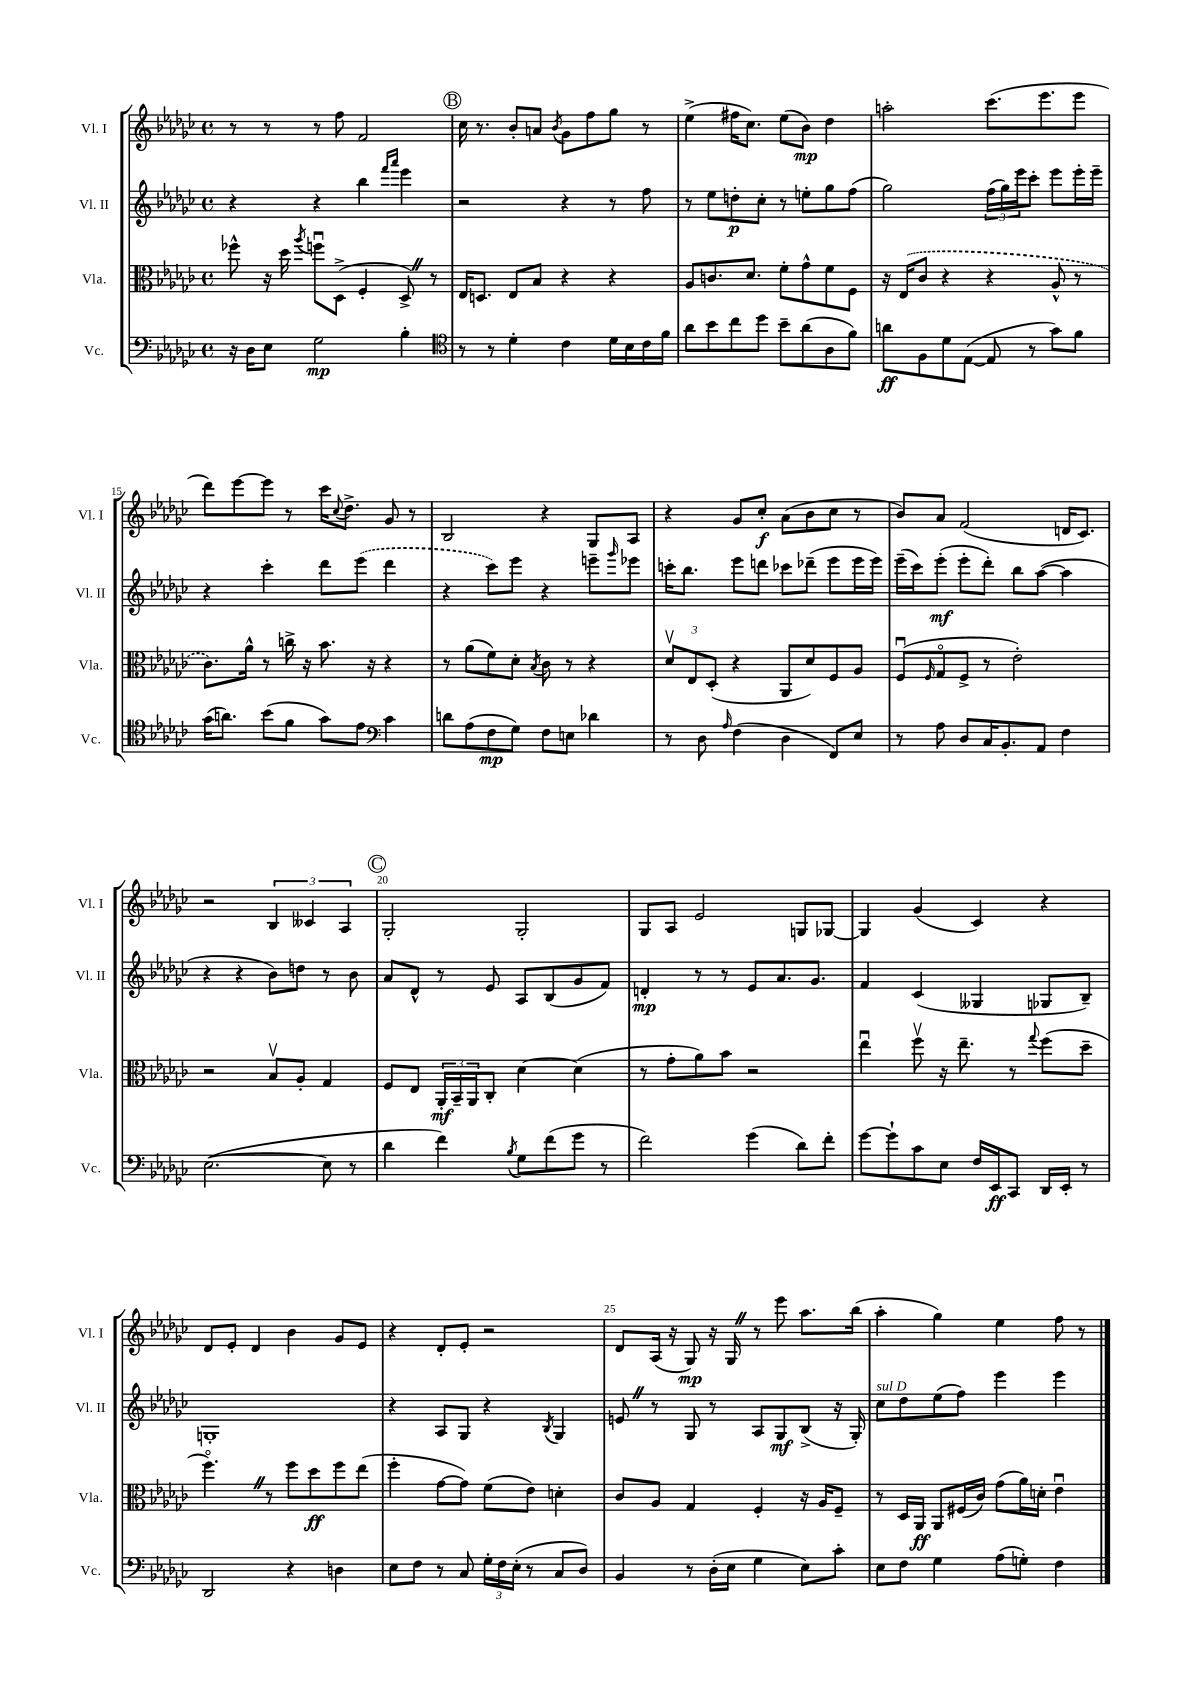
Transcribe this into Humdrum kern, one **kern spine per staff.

**kern	**kern	**kern	**kern
*staff4	*staff3	*staff2	*staff1
*clefF4	*clefC3	*clefG2	*clefG2
*k[b-e-a-d-g-c-]	*k[b-e-a-d-g-c-]	*k[b-e-a-d-g-c-]	*k[b-e-a-d-g-c-]
*M4/4	*M4/4	*M4/4	*M4/4
*met(c)	*met(c)	*met(c)	*met(c)
16r	8ff-^^	4r	8r
16D-	.	.	.
8E-	16r	.	8r
.	16dd-	.	.
.	8qaa-	.	.
2G-	8ffu	4r	8r
.	(8D-^	.	8ff
.	4F'	4bb-	2f
.	.	16qqfff	.
.	.	16qqaaa-	.
4B-'	8D-^)	4eee-	.
.	8r	.	.
=	=	=	=
*clefC4	*	*	*
8r	16E-	2r	16cc-
.	8.D	.	8.r
8r	.	.	.
4d-'	8E-	.	8b-'
.	8B-	.	8a
.	.	.	8qb-
4c-	4r	4r	8g-
.	.	.	8ff
16d-	4r	8r	8gg-
16B-	.	.	.
16c-	.	8ff	8r
16f	.	.	.
=	=	=	=
8a-	8A-	8r	(4ee-^
8b-	8.c	8ee-	.
8cc-	.	8dd'	16ff#
.	8.d-	.	8.cc-)
8dd-	.	8cc-'	.
8b-~	8f'	8r	(8ee-
(8a-	8g-^^	8ee'	8b-)
8A-	8f	8gg-	4dd-
8f)	8F	(8ff	.
=	=	=	=
8a	16r	2gg-)	2aa'
.	(16E-	.	.
8F	8c-	.	.
8d-	4r	.	.
([8E-	.	.	.
8E-]	4r	(24ff	(8.ccc-
.	.	24gg-)	.
.	.	24eee-	.
8r	.	8ccc-'	.
.	.	.	8.eee-
8g-)	8A-^^	8eee-	.
8f	8r	16eee-'	8eee-
.	.	16eee-~	.
=	=	=	=
(16g-	8.c-)	4r	8ddd-)
8.a)	.	.	.
.	.	.	[8eee-
.	16a-^^	.	.
(8b-	8r	4ccc-'	8eee-]
8f	16cc^	.	8r
.	16r	.	.
8g-)	8.b-	8ddd-	16ccc-
.	.	.	8qqcc-
.	.	.	8.dd-^
8e-	.	(8eee-	.
.	16r	.	.
*clefF4	*	*	*
4c-	4r	4ddd-	8g-
.	.	.	8r
=	=	=	=
8d	8r	4r	2B-
(8A-	(8a-	.	.
8F	8f)	8ccc-)	.
8G-)	8d-'	8eee-	.
.	8qB-	.	.
8F	8c-	4r	4r
8E	8r	.	.
4d-	4r	8eee~	8G-
.	.	16qqggg-	.
.	.	8eee-	8A-
=	=	=	=
8r	12d-v	16ccc'	4r
.	.	8.bb-	.
.	12E-	.	.
8D-	.	.	.
.	(12D-'	.	.
16qqA-	.	.	.
(4F	4r	8eee-	8g-
.	.	8ddd	8cc-'
4D-	8AA-	8ccc-	(8a-
.	8d-)	(8ddd-~	8b-
8FF)	8F	8eee-	8cc-
8E-	8A-	16eee-	8r
.	.	16eee-)	.
=	=	=	=
8r	(8Fu	(16eee-~	8b-)
.	.	16ccc-)	.
.	16qqF	.	.
8A-	8G-o	(8eee-'	8a-
8D-	8F^	8eee-'	(2f
16C-	8r	8ddd-')	.
8.BB-'	.	.	.
.	2e-')	8bb-	.
8AA-	.	([8aa-	.
4F	.	4aa-]	16d
.	.	.	8.c-)
=	=	=	=
([2.E-	2r	4r	2r
.	.	4r	.
.	8B-v	8b-)	6B-
.	8A-'	8dd	.
.	.	.	6c--
8E-]	4G-	8r	.
.	.	.	6A-
8r	.	8b-	.
=	=	=	=
4d-	8F	8a-	2G-'
.	8E-	8d-^^	.
4f)	24AA-'	8r	.
.	24BB-~	.	.
.	24AA-	.	.
.	8C-'	8e-	.
8qB-	.	.	.
8G-	[4d-	8A-	2G-'
(8f	.	(8B-	.
8g-	(4d-]	8g-	.
8r	.	8f)	.
=	=	=	=
2f)	8r	4d'	8G-
.	8g-'	.	8A-
.	8a-)	8r	2e-
.	8b-	8r	.
(4g-	2r	8e-	.
.	.	8.a-	.
8d-)	.	.	8G
.	.	8.g-	.
8f'	.	.	[8G-
=	=	=	=
[8g-	4ee-u	4f	4G-]
8g-`]	.	.	.
8c-	8ffv	(4c-	(4g-
8E-	16r	.	.
.	8.ee-~	.	.
16F	.	4G--	4c-)
16EE-	.	.	.
8CC-	8r	.	.
.	8qqgg-	.	.
16DD-	(8ff	8G-	4r
16EE-'	.	.	.
8r	8dd-~	8B-~)	.
=	=	=	=
2DD-	4.ffo)	1G'	8d-
.	.	.	8e-'
.	.	.	4d-
.	8r	.	.
4r	8ff	.	4b-
.	8dd-	.	.
4D	8ff	.	8g-
.	(8ee-	.	8e-
=	=	=	=
8E-	4ff'	4r	4r
8F	.	.	.
8r	[8g-	8A-	8d-'
8C-	8g-])	8G-	8e-'
24G-'	(8f	4r	2r
24F	.	.	.
(24E-'	.	.	.
8r	8e-)	.	.
.	.	8qB-	.
8C-	4d'	4G-	.
8D-)	.	.	.
=	=	=	=
4BB-	8c-	8e	8d-
.	8A-	8r	(16A-
.	.	.	16r
8r	4G-	8G-	8G-)
(16D-'	.	8r	16r
16E-	.	.	16G-
4G-	4F'	8A-	8r
.	.	8G-	8eee-
8E-)	16r	(8B-^	8.aa-
.	16A-	.	.
8c-'	8F~	16r	.
.	.	16G-')	(16bb-
=	=	=	=
8E-	8r	8cc-	4aa-'
8F	16D-	8dd-	.
.	16AA-	.	.
4G-	8AA-	(8ee-	4gg-)
.	(16F#	8ff)	.
.	16c-)	.	.
(8A-	(8g-	4eee-	4ee-
8G')	16a-)	.	.
.	16d'	.	.
4F	4e-u	4eee-	8ff
.	.	.	8r
==	==	==	==
*-	*-	*-	*-
